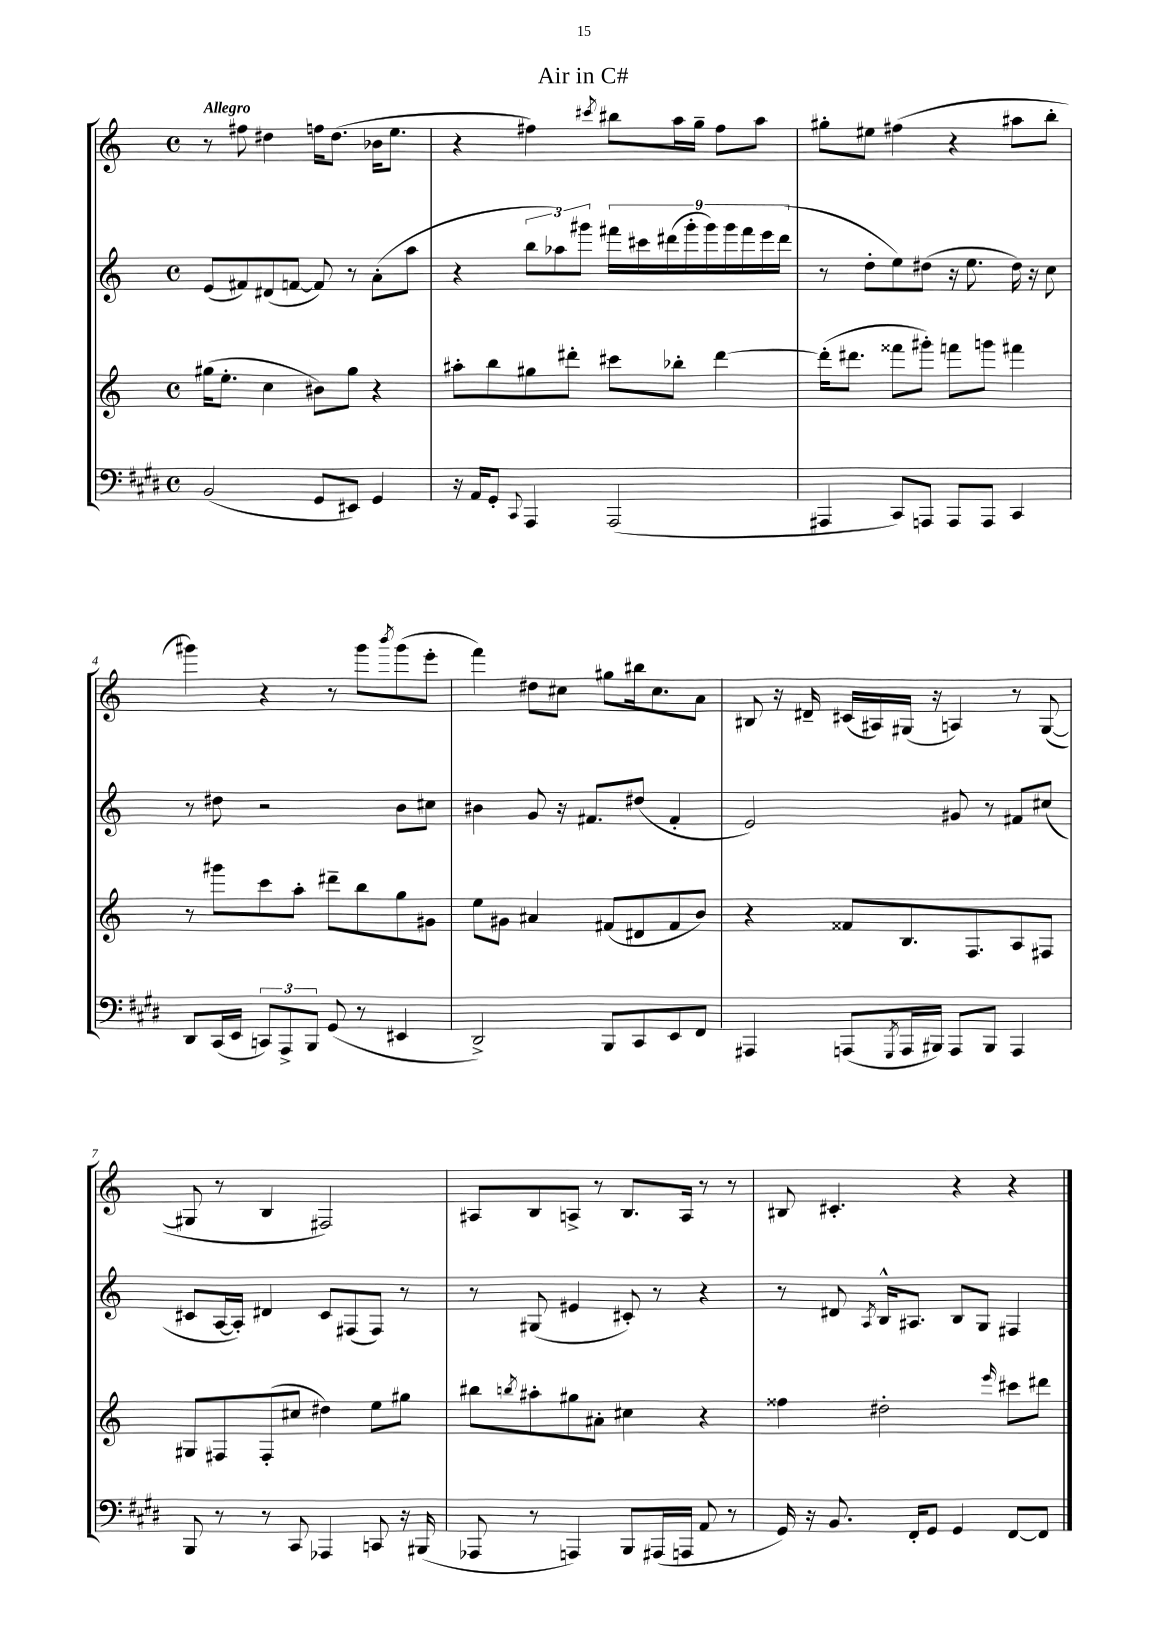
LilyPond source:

\header { title = "Air in C#" }
<<
\new StaffGroup <<
\new Staff = "s0" {
    \clef treble \key c \major \defaultTimeSignature \time 4/4 \tempo "Allegro"
    r8 fis''8 dis''4 f''16 dis''8.( bes'16 e''8. |
    r4 fis''4) \acciaccatura { cis'''8 } bis''8 a''16 g''16-- fis''8 a''8 |
    gis''8-. eis''8 fis''4( r4 ais''8 b''8-. |
    gis'''4) r4 r8 gis'''8 \acciaccatura { b'''8 } gis'''8( e'''8-. |
    f'''4) dis''8 cis''8 gis''8 bis''16 cis''8. a'8 |
    bis8 r16 dis'16-- cis'16( ais16) gis16( r16 a4) r8 gis8~( |
    gis8 r8 b4 fis2) |
    ais8 b8 a8-> r8 b8. a16 r8 r8 |
    bis8 cis'4.-. r4 r4 \bar "|." |
}
\new Staff = "s1" {
    \clef treble \key c \major \defaultTimeSignature \time 4/4
    e'8( fis'8) dis'8( f'8~ f'8) r8 a'8-.( a''8 |
    r4 \tuplet 3/2 { b''8 aes''8) gis'''8 } \tuplet 9/8 { fis'''16 cis'''16 dis'''16( gis'''16-. gis'''16) gis'''16 fis'''16 e'''16 dis'''16( } |
    r8 d''8-. e''8) dis''8( r16 e''8. dis''16) r16 c''8 |
    r8 dis''8 r2 b'8 cis''8 |
    bis'4 g'8 r16 fis'8. dis''8( fis'4-. |
    e'2) gis'8 r8 fis'8 cis''8( |
    cis'8 a16~ a16-.) dis'4 cis'8 fis8( fis8) r8 |
    r8 gis8( eis'4 cis'8-.) r8 r4 |
    r8 dis'8 \acciaccatura { a8 } b16-^ ais8. b8 g8 fis4 \bar "|." |
}
\new Staff = "s2" {
    \clef treble \key c \major \defaultTimeSignature \time 4/4
    gis''16( e''8.-. c''4 bis'8) gis''8 r4 |
    ais''8-. b''8 gis''8 dis'''8-. cis'''8 bes''8-. dis'''4~ |
    dis'''16-.( dis'''8. fisis'''8 gis'''8-.) f'''8 g'''8 fis'''4 |
    r8 gis'''8 c'''8 a''8-. dis'''8-- b''8 g''8 gis'8 |
    e''8 gis'8 ais'4 fis'8( dis'8 fis'8 b'8) |
    r4 fisis'8 b8. f8. a8 fis8 |
    gis8 fis8 fis8-.( cis''8 dis''4) e''8 gis''8 |
    bis''8 \acciaccatura { b''8 } ais''8-. gis''8 ais'8-. cis''4 r4 |
    fisis''4 dis''2-. \grace { e'''16 } cis'''8 dis'''8 \bar "|." |
}
\new Staff = "s3" {
    \clef bass \key e \major \defaultTimeSignature \time 4/4
    b,2( gis,8 eis,8) gis,4 |
    r16 a,16 gis,8-. \appoggiatura { cis,8 } a,,4 a,,2( |
    ais,,4 cis,8) a,,8 a,,8 a,,8 cis,4 |
    dis,8 cis,16( e,16 \tuplet 3/2 { c,8) a,,8-> b,,8 } gis,8( r8 eis,4 |
    dis,2->) b,,8 cis,8 e,8 fis,8 |
    ais,,4 a,,8( \acciaccatura { gis,,8 } a,,16 bis,,16) a,,8 bis,,8 a,,4 |
    b,,8 r8 r8 cis,8 aes,,4 c,8 r16 bis,,16( |
    aes,,8 r8 a,,4) b,,8 ais,,16( a,,16 a,8 r8 |
    gis,16) r16 b,8. fis,16-. gis,8 gis,4 fis,8~ fis,8 \bar "|." |
}
>>
>>
